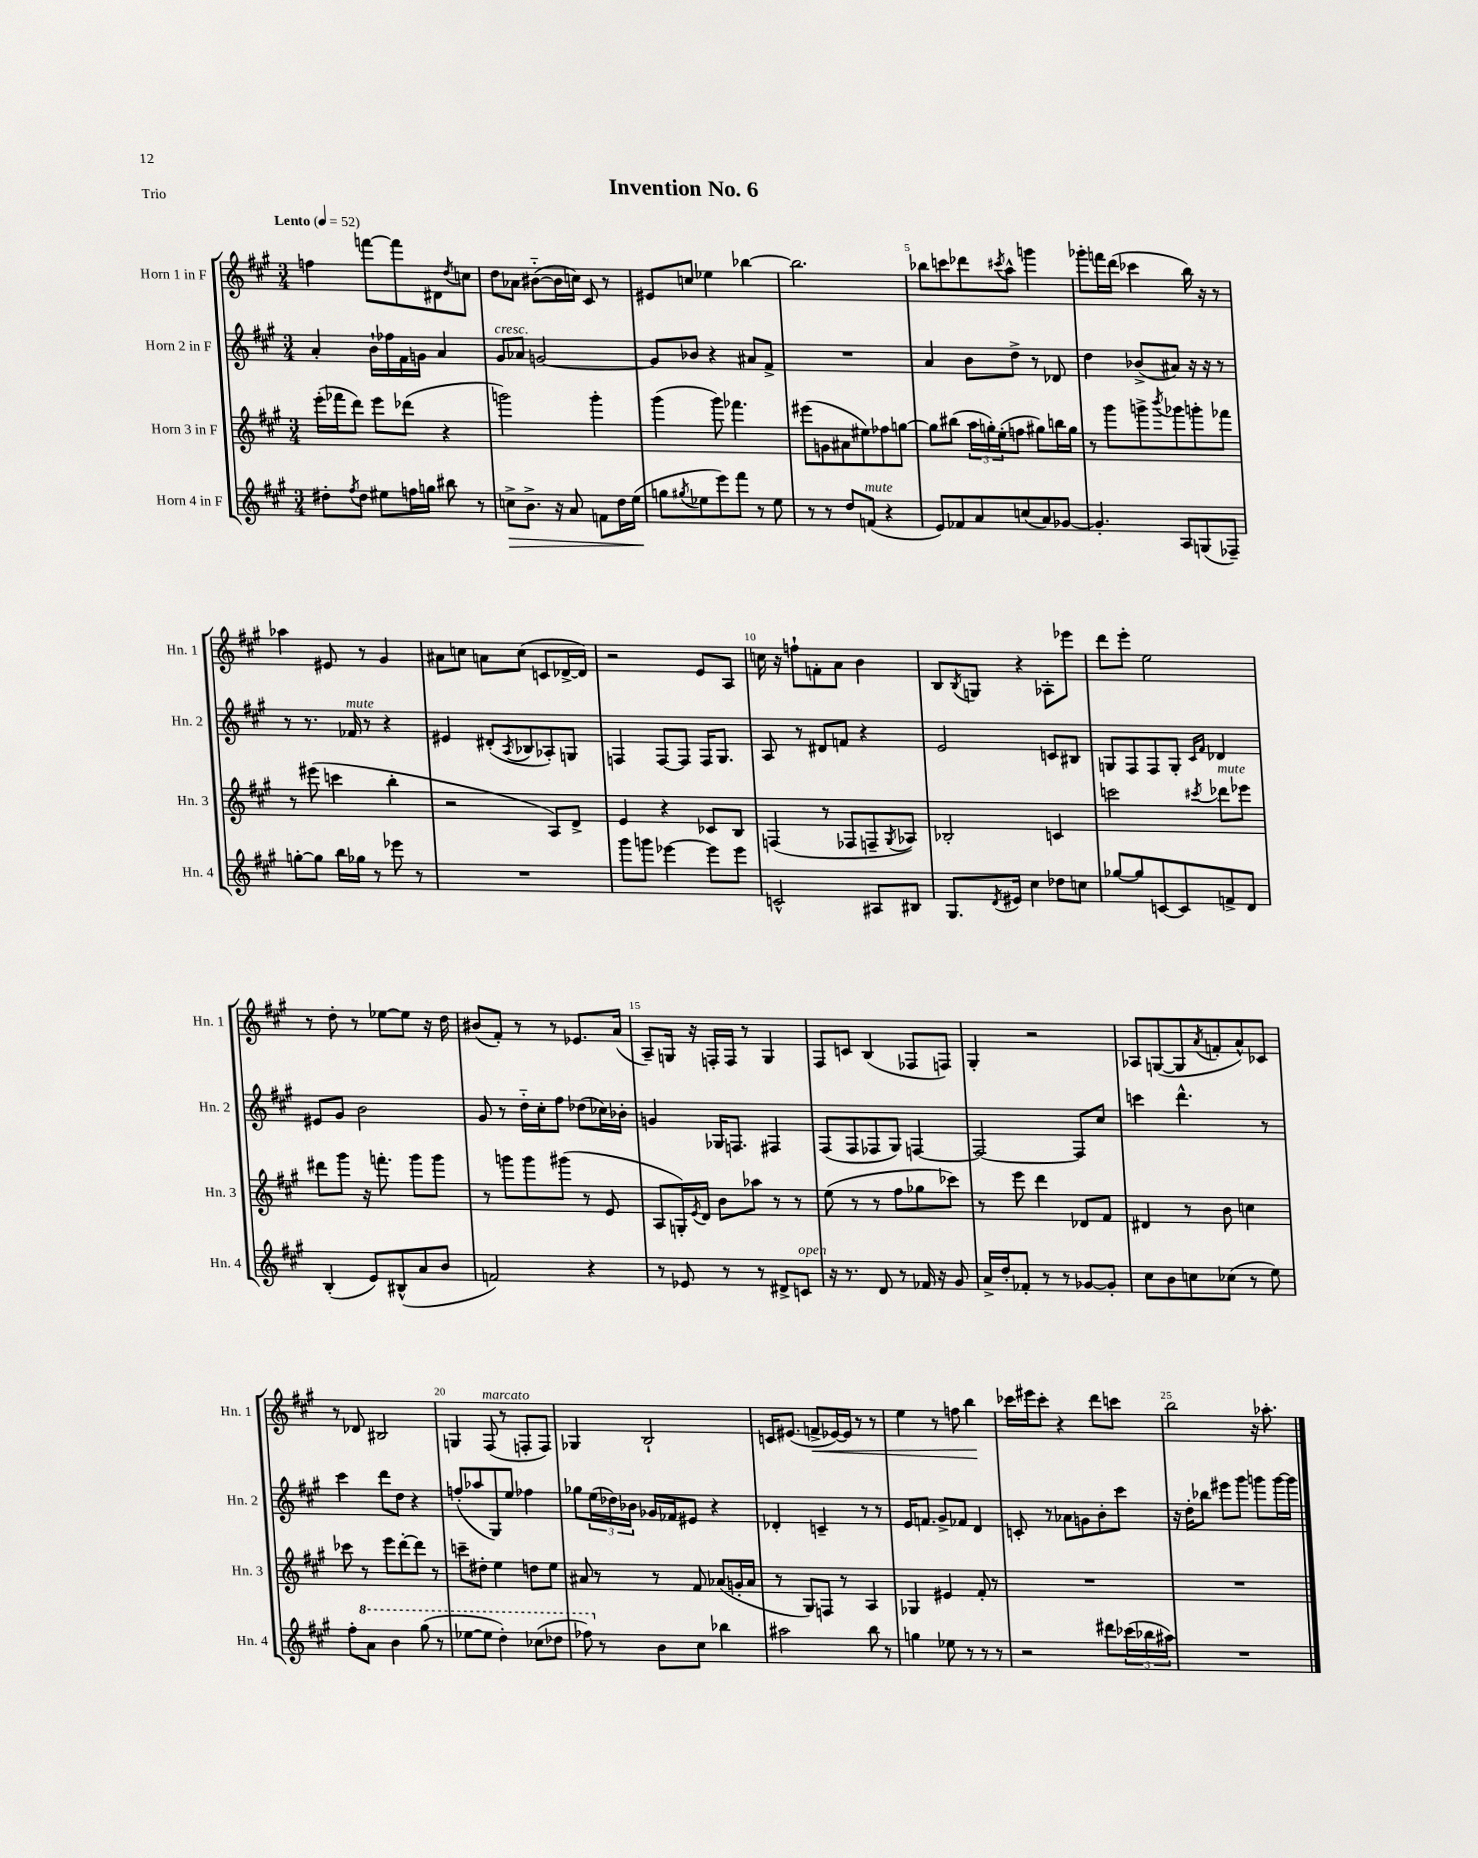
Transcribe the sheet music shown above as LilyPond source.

\header { title = "Invention No. 6" piece = "Trio" }
<<
\new StaffGroup <<
\new Staff = "s0" \with { instrumentName = "Horn 1 in F" shortInstrumentName = "Hn. 1" } {
    \clef treble \key a \major \numericTimeSignature \time 3/4 \tempo "Lento" 4 = 52
    f''4 f'''8~ f'''8 dis'8 \acciaccatura { d''8 } c''8 |
    d''8 aes'8 bis'8~-_( bis'16 c''16) cis'8 r8 |
    eis'8 c''8 ees''4 bes''4~ |
    bes''2. |
    bes''8 c'''8 des'''8 \acciaccatura { cis'''8 } a''8-^ g'''4 |
    ges'''8-. f'''16 d'''16( ces'''4 b''16) r16 r8 |
    aes''4 eis'8 r8 gis'4 |
    ais'8 c''8 a'8 c''8( c'8 des'16~-> des'16) |
    r2 e'8 a8 |
    c''16 r16 f''8-! f'8-. a'8 b'4 |
    b8 \acciaccatura { b8 } g8 r4 aes8-. ees'''8 |
    d'''8 e'''8-. e''2 |
    r8 d''8-. r8 ees''8~ ees''8 r16 d''16 |
    bis'8( fis'8-.) r8 r8 ees'8. a'16( |
    a8--) g16 r16 f16-. f16 r8 g4 |
    fis8 c'8 b4( fes8 f8) |
    gis4-. r2 |
    aes8 g8~( g8 \acciaccatura { a'8 } f'8-. a'8-^) ces'8 |
    r8 des'8 bis2 |
    g4 fis8^\markup { \italic "marcato" }( r8 f8-. f8) |
    ges4 b2-! |
    c'16 eis'8.( f'8->\< ees'16~) ees'16 r8 r8 |
    e''4 r8 f''8 b''4\! |
    ces'''16 eis'''16 ces'''8-. r4 d'''8 c'''8 |
    b''2 r16 aes''8.-. \bar "|." |
}
\new Staff = "s1" \with { instrumentName = "Horn 2 in F" shortInstrumentName = "Hn. 2" } {
    \clef treble \key a \major \numericTimeSignature \time 3/4
    a'4-. b'16-! fes''16 fis'16 g'16 a'4 |
    gis'8^\markup { \italic "cresc." } aes'8 g'2~ |
    g'8 bes'8 r4 ais'8 fis'8-> |
    R2. |
    a'4 b'8 d''8-> r8 des'8 |
    d''4 bes'8->( ais'8) r16 r16 r8 |
    r8 r8. fes'16^\markup { \italic "mute" } r8 r4 |
    eis'4 dis'8-.( \acciaccatura { a8 } bes8 aes8-.) g8 |
    f4 f8~ f8 f16 gis8. |
    a8 r8 dis'8 f'8 r4 |
    e'2 c'8 bis8 |
    g8 fis8 fis8 g8-. \grace { cis'16 fis'16 } des'4 |
    eis'8 gis'8 b'2 |
    gis'8 r8 d''16-_ cis''16-. fis''8 des''8( ces''16) bes'16-. |
    g'4 ges16 f8. fis4 |
    fis8( fis8 fes8 gis8) f4~ |
    f2~ f8 cis''8 |
    c'''4 d'''4.-^ r8 |
    cis'''4 d'''8 d''8 r4 |
    f''8-.( aes''8 gis8) e''8 fes''4 |
    ges''8 \tuplet 3/2 { e''16( des''16) bes'16 } ges'16 fes'16 eis'8 r4 |
    des'4-. c'4-- r8 r8 |
    e'16 f'8. gis'8-> fes'8 d'4 |
    c'8-. r8 aes'8 g'8 b'8-. cis'''8 |
    r16 d''16-. bes''8 eis'''8 gis'''8 g'''8 g'''16~ g'''16 \bar "|." |
}
\new Staff = "s2" \with { instrumentName = "Horn 3 in F" shortInstrumentName = "Hn. 3" } {
    \clef treble \key a \major \numericTimeSignature \time 3/4
    e'''16-.( fes'''16 d'''8) e'''8 des'''8( r4 |
    g'''2) g'''4-. |
    gis'''4( gis'''8) fes'''4. |
    eis'''8( g'8 ais'8 eis''8) fes''8 g''8~ |
    g''8 bis''8( \tuplet 3/2 { a''16 g''16-.) e''16-.( } f''8 gis''8) b''16 gis''16 |
    r8 gis'''8 g'''8-> \acciaccatura { b'''8 } ges'''8 g'''8-. fes'''8 |
    r8 eis'''8( c'''4 b''4-. |
    r2 a8) d'8-> |
    e'4 r4 ces'8 b8 |
    f4( r8 fes8 f8-- \acciaccatura { gis8 } aes8) |
    bes2-. c'4 |
    c'''2 \acciaccatura { cis'''8 } des'''8^\markup { \italic "mute" } ees'''8 |
    dis'''8 gis'''8 r16 f'''8.-. gis'''8 gis'''8 |
    r8 g'''8 g'''8 gis'''8( r8 e'8 |
    a8 g16-.) \acciaccatura { e'8 } d'16 b'8 aes''8 r8 r8 |
    e''8( r8 r8 fis''8 ges''8 ces'''8) |
    r8 e'''8 d'''4 des'8 fis'8 |
    dis'4 r8 b'8 c''4 |
    ces'''8 r8 e'''8 d'''8~-. d'''8 r8 |
    c'''8-- dis''8-. e''4 d''8 e''8 |
    ais'8 r8 r8 fis'8 aes'8( g'16-. aes'16 |
    r8 gis8) f8 r8 a4 |
    ges4 eis'4 fis'8-. r8 |
    R2. |
    R2. \bar "|." |
}
\new Staff = "s3" \with { instrumentName = "Horn 4 in F" shortInstrumentName = "Hn. 4" } {
    \clef treble \key a \major \numericTimeSignature \time 3/4
    dis''8-. \acciaccatura { fis''8 } dis''8 eis''8 f''16 g''16 bis''8 r8 |
    c''8->\> b'8.-> r16 a'8 f'8 d''16 e''16\!( |
    g''8 \acciaccatura { gis''8 } ees''8 e'''8) fis'''8 r8 ees''8 |
    r8 r8 d''8 f'8^\markup { \italic "mute" }( r4 |
    e'8) fes'8 a'8 c''8( a'8) ges'8~ |
    ges'4.-. a8 g8( fes8--) |
    g''8~-. g''8 b''16 ges''16 r8 ees'''8 r8 |
    R2. |
    gis'''8 g'''8 ees'''4~ ees'''8 ees'''8 |
    c'2-^ ais8 bis8 |
    gis8. \acciaccatura { d'8 } eis'16 cis''4 des''8 c''8 |
    ges''8~ ges''8 c'8~ c'8 f'8-> d'8 |
    b4-.( e'8) bis8-^( a'8 b'8 |
    f'2) r4 |
    r8 ees'8 r8 r8 dis'8-> c'8^\markup { \italic "open" } |
    r16 r8. d'8 r8 fes'16 r16 gis'8 |
    a'16-> d''16-. fes'8-. r8 r8 ges'8~ ges'8-. |
    cis''8 b'8 c''8 ces''8( r8 e''8) |
    fis''8-. \ottava #1 a''8 b''4 gis'''8( r8 |
    ees'''8~ ees'''8 d'''4-.) ces'''8( des'''8 |
    fes'''8) \ottava #0 r8 b'8 cis''8 bes''4 |
    ais''2 b''8 r8 |
    g''4 ees''8 r8 r8 r8 |
    r2 dis'''8 \tuplet 3/2 { ces'''16( bes''16 ais''16) } |
    R2. \bar "|." |
}
>>
>>
\layout { \context { \Score \override BarNumber.break-visibility = ##(#f #t #t) barNumberVisibility = #(every-nth-bar-number-visible 5) } }
